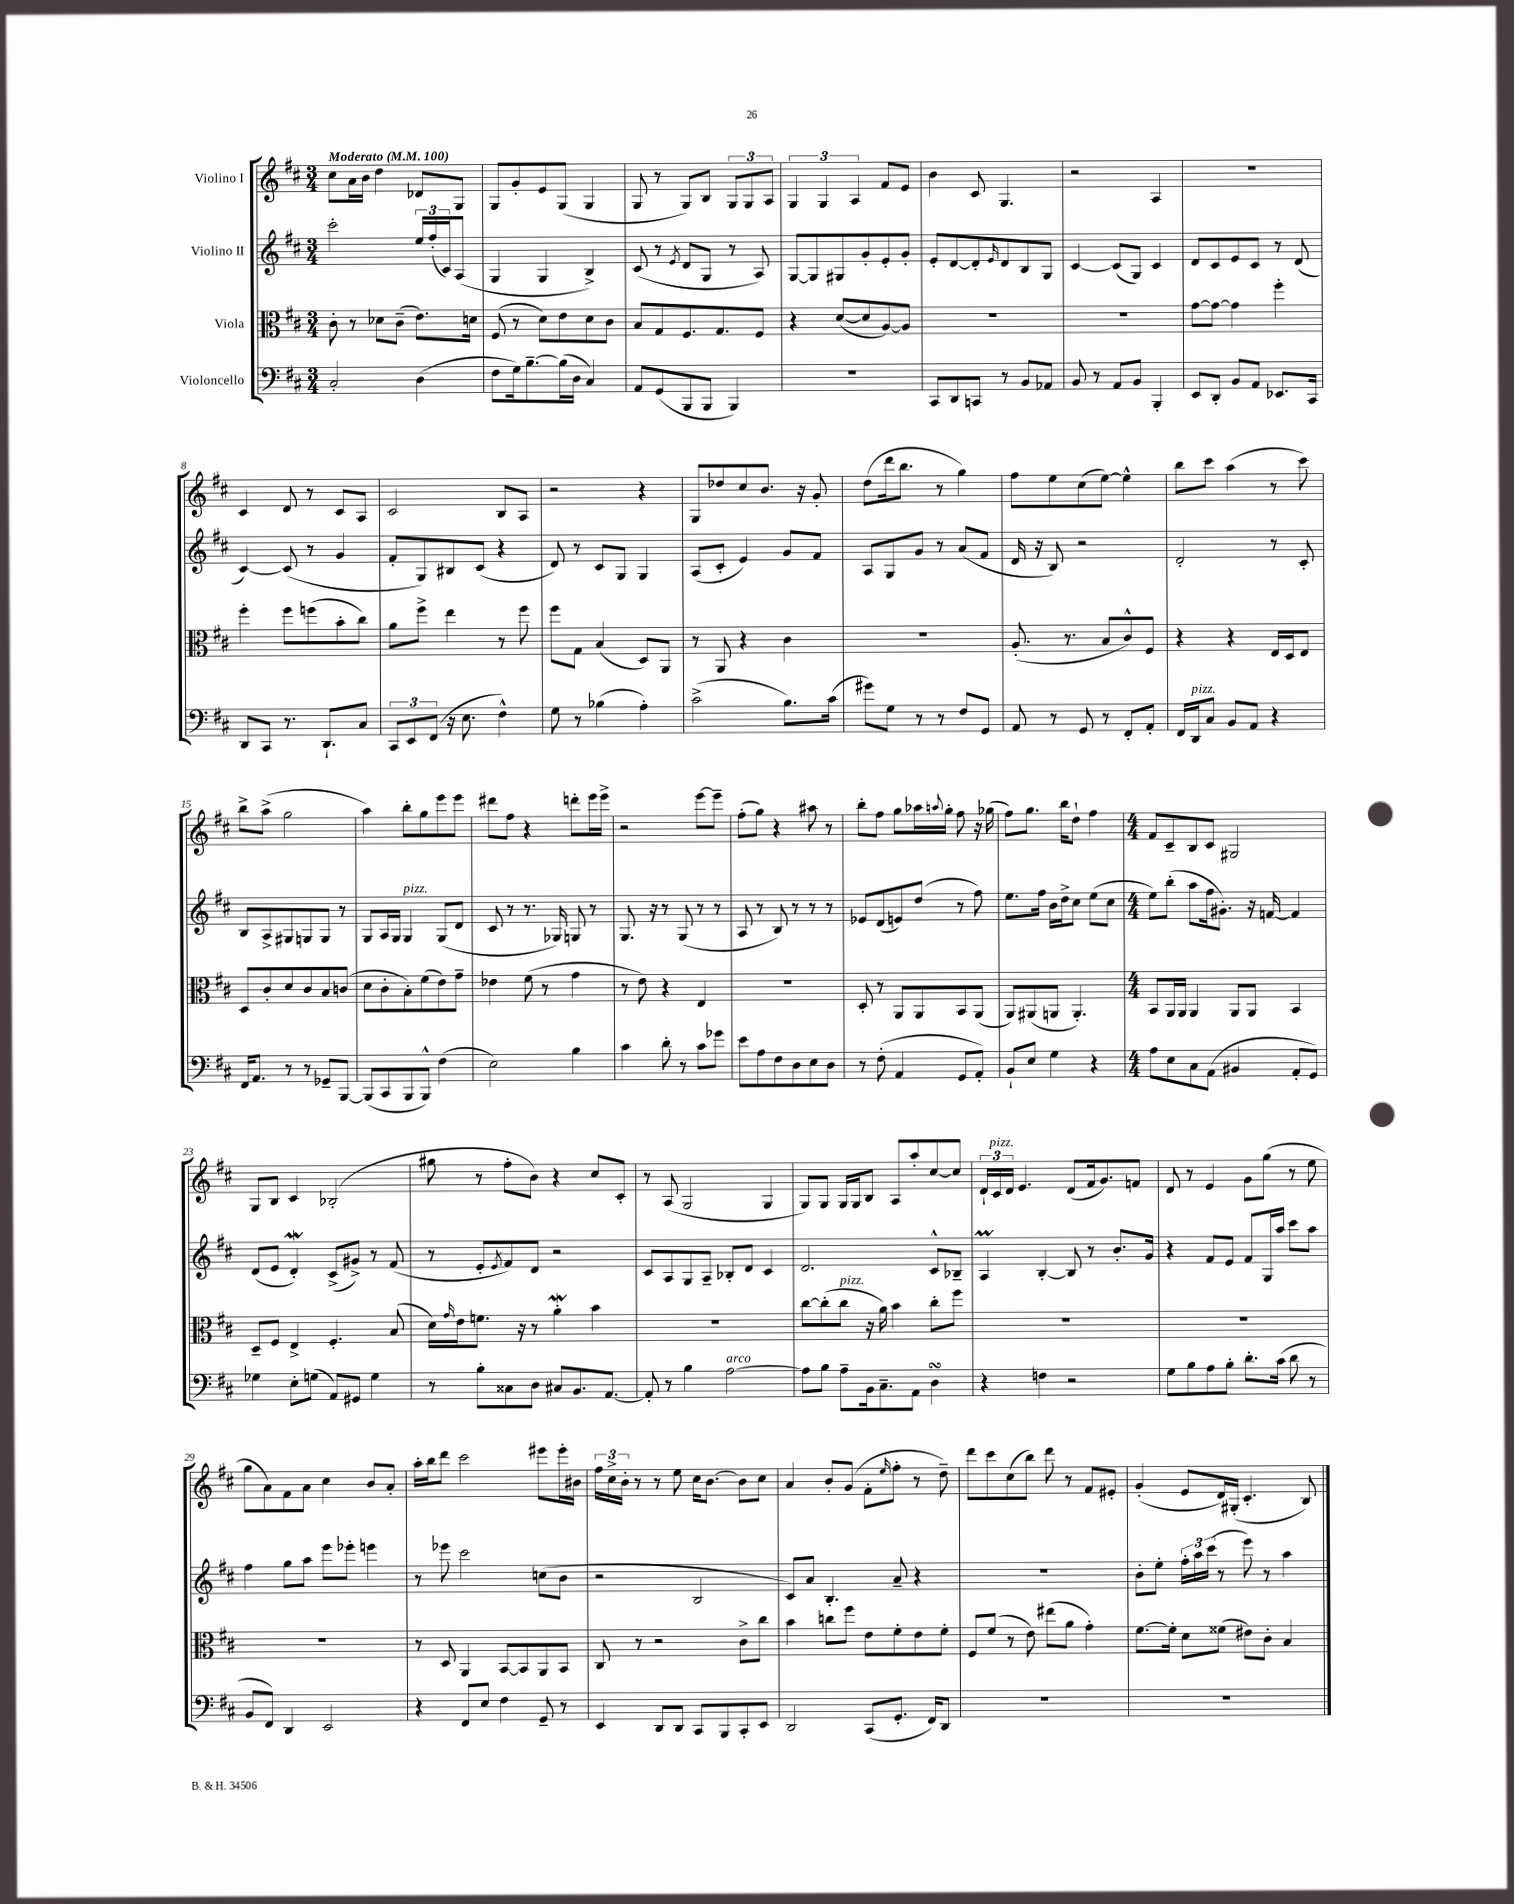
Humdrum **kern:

**kern	**kern	**kern	**kern
*staff4	*staff3	*staff2	*staff1
*clefF4	*clefC3	*clefG2	*clefG2
*k[f#c#]	*k[f#c#]	*k[f#c#]	*k[f#c#]
*M3/4	*M3/4	*M3/4	*M3/4
*MM100	*MM100	*MM100	*MM100
2C#'	8c#'	2ccc#'	8cc#
.	8r	.	16a
.	.	.	16b
.	8d-	.	4dd
.	(8c#~	.	.
(4D	8.e)	24ee	8d-
.	.	(24ff#'	.
.	.	24c#)	.
.	.	(8A	8G
.	16d	.	.
=	=	=	=
8F#	(8F#	4G	8G
16G)	8r	.	8g'
[8.B~	.	.	.
.	8d)	4G	8e
(16B]	8e	.	(8G
16D	.	.	.
4C#)	8d	4B^)	4G
.	8c#	.	.
=	=	=	=
8AA	8B	(8c#	8G
(8GG	8G	8r	8r
.	.	8qe	.
8BBB	8.F#	8d	8G)
8BBB	.	8G	8B
.	8.G	.	.
4BBB)	.	8r	12G
.	.	.	12G
.	8F#	8A)	.
.	.	.	12A
=	=	=	=
2.r	4r	[8G	6G
.	.	8G]	.
.	.	.	6G
.	([8d	8G#	.
.	.	.	6A
.	8d]	8g'	.
.	[8A)	8e'	8f#
.	8A]	8g'	8e
=	=	=	=
8CC#	2.r	8e'	4b
8DD	.	[8d	.
8CC	.	8d']	8c#
.	.	16qqe	.
8r	.	8d	4.G
8BB	.	8B	.
8AA-	.	8G	.
=	=	=	=
8BB	2.r	[4c#	2r
8r	.	.	.
8AA	.	(8c#]	.
8BB	.	8G)	.
4BBB'	.	4c#	4A
=	=	=	=
8EE	[8g	8d	2.r
8DD'	8g_	8c#	.
8BB	4g]	8e	.
8AA	.	8c#	.
8.EE-	4ff#'	8r	.
.	.	(8d	.
16CC#	.	.	.
=	=	=	=
8DD	4ff#'	[4c#)	4c#
8CC#	.	.	.
8.r	8ff#	(8c#]	8d
.	(8ff	8r	8r
8.DD`	.	.	.
.	8b'	4g	8c#
8C#	8cc#)	.	8A
=	=	=	=
12CC#	8a	8f#'	2c#
12EE	.	.	.
.	8ff#^	8G)	.
(12FF#	.	.	.
16r	4ee	8B#	.
8.E	.	.	.
.	.	(8c#	.
4F#^^)	8r	4r	8B
.	8ff#	.	8A
=	=	=	=
8G	8ff#	8d)	2r
8r	8G	8r	.
(4B-	(4B	8c#	.
.	.	8G	.
4A')	8D)	4G	4r
.	8AA	.	.
=	=	=	=
(2c#^	8r	(8A	8G
.	8AA	8c#'	8dd-
.	4r	4e)	8cc#
.	.	.	8.b
8.B)	4c#	8g	.
.	.	.	16r
.	.	8f#	8g'
(16c#	.	.	.
=	=	=	=
8g#)	2.r	8A	(8dd
8G	.	8G	16ddd
.	.	.	8.bb
8r	.	8g	.
8r	.	8r	8r
8F#	.	(8a	4gg)
8GG	.	8f#	.
=	=	=	=
8AA	(8.A'	16d	8ff#
.	.	16r	.
8r	.	8B)	8ee
.	8.r	.	.
8GG	.	2r	(8cc#
8r	8B	.	[8ee)
8FF#'	8c#^^)	.	4ee^^]
8AA'	8F#	.	.
=	=	=	=
16FF#	4r	2d'	8bb
16DD	.	.	.
8C#	.	.	8ccc#
8BB	4r	.	(4aa
8AA	.	.	.
4r	16E	8r	8r
.	16D	.	.
.	8E	8c#'	8ccc#)
=	=	=	=
16FF#	8D	8B	8bb^
8.AA	.	.	.
.	8c#'	8A^	(8aa^
8r	8d	8G#	2gg
8r	8c#	8G	.
8GG-~	8B	8G	.
[8BBB	(8c	8r	.
=	=	=	=
(8BBB]	8d	8G	4aa)
8CC#	8c#'	16A	.
.	.	16G	.
8BBB	8B')	4G	8bb'
8BBB^^)	(8f#	.	8gg
(4F#	8e)	(8G	8eee
.	8g~	8d	8eee
=	=	=	=
2E)	4e-	8c#	8ddd#
.	.	8r	8ff#
.	(8f#	8.r	4r
.	8r	.	.
.	.	16G-)	.
4B	4g	8G	8ddd'
.	.	8r	16eee
.	.	.	16eee^
=	=	=	=
4c#	8r	8.G	2r
.	8e)	.	.
.	.	16r	.
8d'	4r	8r	.
8r	.	(8G	.
8c#	4E	8r	[8eee
8g-	.	8r	8eee~]
=	=	=	=
8e	2.r	8A	(8ff#'
8A	.	8r	8gg)
8F#	.	8B)	4r
8D	.	8r	.
8E	.	8r	8aa#
8D	.	8r	8r
=	=	=	=
8r	8D'	8e-	8bb'
(8F#'	8r	(8d	8ff#
4AA	8AA	8e)	8gg
.	8AA	(8dd	16aa-
.	.	.	8qqaa
.	.	.	16gg'
8GG	8BB	8r	8ff#
8AA')	(8AA	8ff#)	16r
.	.	.	(16gg-
=	=	=	=
8BB`	8AA)	8.ee	8ff#)
8E	(8AA#	.	8.gg
.	.	16ff#	.
4G	8AA	16b	.
.	.	16dd^	16bb
.	4.AA')	8cc#	8dd`
4r	.	(8ee	4ff#
.	.	8cc#	.
=	=	=	=
*M4/4	*M4/4	*M4/4	*M4/4
8A	8BB	8ee)	8f#
8E	16AA	(8bb'	8c#~
.	16AA	.	.
8C#	4AA	8aa	8B
(8AA	.	16ff#	8c#
.	.	8.g#')	.
4BB#	8AA	.	2G#
.	8AA	16r	.
.	.	[16f	.
8AA'	4BB	4f]	.
8GG)	.	.	.
=	=	=	=
4G-	8D~	(8d	8G
.	8F#	8e	8B
8E'	4E^	4d')	4c#
(8G	.	.	.
8AA)	4.F#'	(8c#^	(2B-'
8GG#	.	8g#^)	.
4G	.	8r	.
.	(8B	(8f#	.
=	=	=	=
8r	16d)	8r	8gg#
.	16qqg	.	.
.	16e	.	.
8B'	8.f	8e'	8r
.	.	8qe	.
8C##	.	8f#)	8ff#'
.	16r	.	.
8D	8r	8d	8b)
8C#	4a'	2r	4r
8.BB	.	.	.
.	4b	.	8cc#
[8.AA	.	.	.
.	.	.	8c#'
=	=	=	=
8AA']	1r	8c#	8r
8r	.	8A	(8A
4B	.	8G	2G
.	.	8A~	.
[2A	.	8B-'	.
.	.	8d	.
.	.	4c#	4G
=	=	=	=
8A]	[8cc#	2.d	8G)
8B	(8cc#']	.	8G
8A~	8cc#	.	16G
.	.	.	16G
16BB	16r	.	8B
8.C#~	16a)	.	.
.	4b	.	8A
8AA	.	.	8aa'
4D	8cc#'	8c#^^	[8cc#
.	8ff#	8B-~	8cc#]
=	=	=	=
4r	1r	4A	24d`
.	.	.	24c#
.	.	.	24d
.	.	.	4.e
4F	.	[4B'	.
2r	.	8B]	(8d
.	.	8r	16f#
.	.	.	8.g)
.	.	8.b'	.
.	.	.	8f
.	.	16g	.
=	=	=	=
8G	1r	4r	8d
8B	.	.	8r
8A	.	8f#	4e
8B'	.	8e	.
8.d'	.	8f#	8g
.	.	16G	(8gg
(16c#	.	16aa	.
8d	.	8ccc#	8r
8r	.	8aa	8ee
=	=	=	=
8BB	1r	4ff#	8gg
8FF#)	.	.	8a)
4DD	.	8gg	8f#
.	.	8aa	8a
2EE	.	8eee	4cc#
.	.	8eee-'	.
.	.	4eee	8b
.	.	.	8a'
=	=	=	=
4r	8r	8r	16aa'
.	.	.	16bb
.	8D	8eee-	8ddd
8FF#	4AA	2ccc#	2ccc#
8E	.	.	.
4F#	[8BB	.	.
.	8BB]	.	.
8GG~	8AA	(8cc	8eee#
8r	8BB	8b	16eee#'
.	.	.	16b#
=	=	=	=
4EE	8C#	2r	24ff#
.	.	.	24cc#^
.	.	.	24b'
.	8r	.	8r
8DD	2r	.	8r
8DD	.	.	8ee
8CC#	.	2B	16cc#
.	.	.	[8.b
8BBB	.	.	.
8CC#'	8c#^	.	8b]
8EE	8cc#	.	8cc#
=	=	=	=
2DD	4b	8c#)	4a
.	.	8a	.
.	8cc	4.B'	8b'
.	8ff#	.	(8g
(8CC#	8e	.	8f#'
.	.	.	16qqee
8.GG'	8f#'	8a~	8ff#'
.	8e	4r	8r
16FF#)	.	.	.
8DD	8f#'	.	8dd~)
=	=	=	=
1r	8F#	1r	8ddd
.	(8f#	.	8ccc#
.	8r	.	(8cc#
.	8e)	.	8bb)
.	(8ee#	.	8ddd
.	8a	.	8r
.	4g')	.	8f#
.	.	.	8e#'
=	=	=	=
1r	[8.f#	8b'	(4g'
.	.	8ee'	.
.	16f#']	.	.
.	8d	24ff#'	8e
.	.	24aa	.
.	.	(24ccc#	.
.	(8f##	8r	16d)
.	.	.	(16G#'
.	8e#)	8eee)	4.c#'
.	8c#'	8r	.
.	4B	4aa	.
.	.	.	8B)
==	==	==	==
*-	*-	*-	*-
